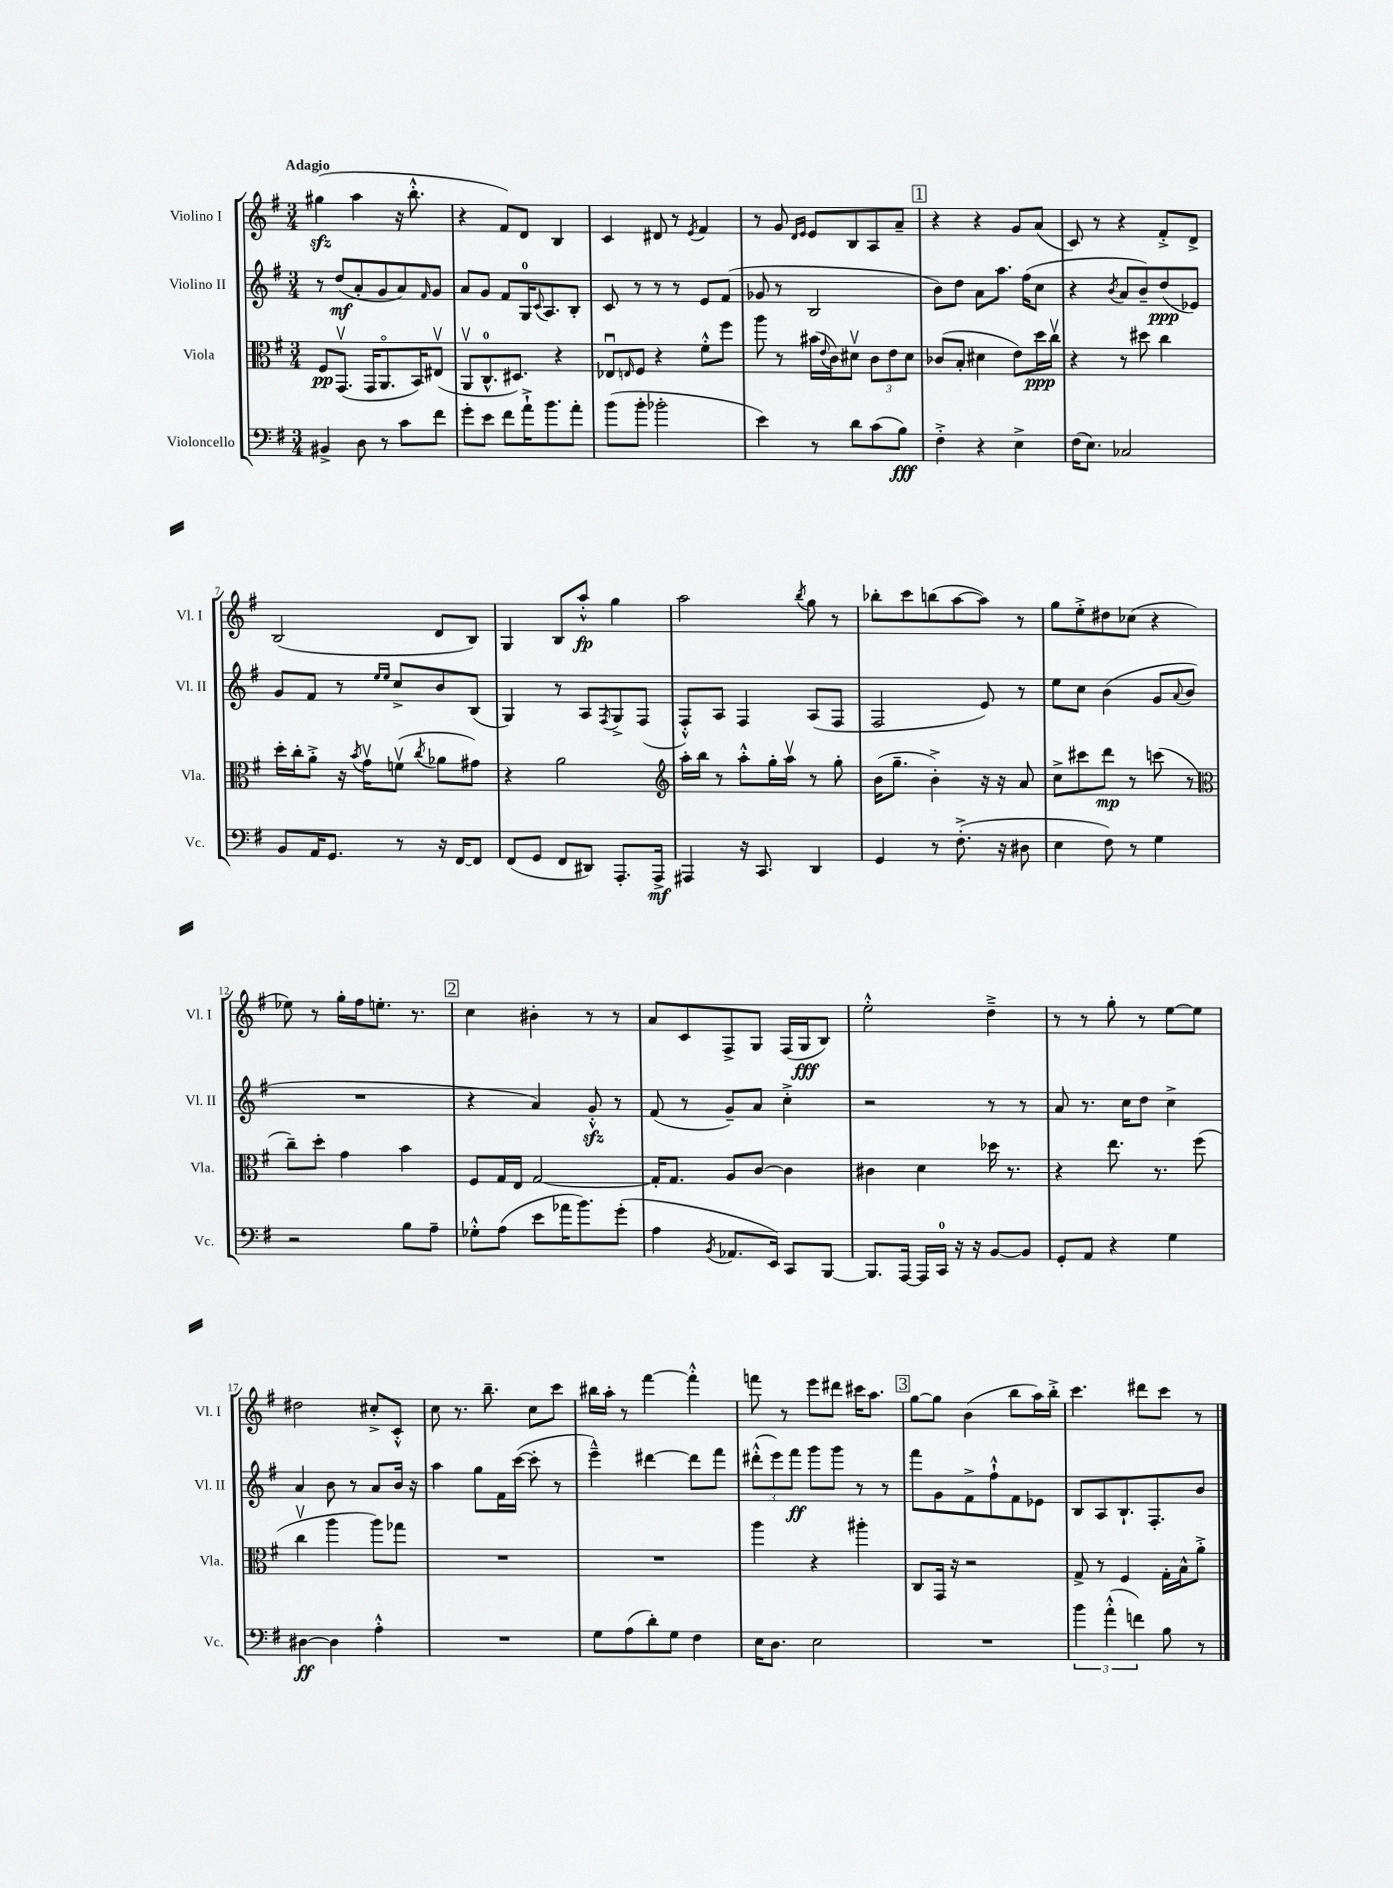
<<
\new StaffGroup <<
\new Staff = "s0" \with { instrumentName = "Violino I" shortInstrumentName = "Vl. I" } {
    \clef treble \key g \major \numericTimeSignature \time 3/4 \tempo "Adagio"
    gis''4\sfz( a''4 r16 b''8.-.-^ |
    r4 fis'8) d'8 b4 |
    c'4 dis'8 r8 \acciaccatura { e'8 } fis'4 |
    r8 g'8 \grace { d'16 e'16 } e'8 b8 a8 a'8-- |
    \mark \markup { \box "1" } r4 r4 g'8 a'8( |
    c'8) r8 r4 fis'8-.-> d'8-> |
    b2( d'8 b8) |
    g4 b8 a''8-.-^\fp g''4 |
    a''2 \acciaccatura { b''8 } g''8 r8 |
    bes''8-. c'''8 b''8( a''8~ a''8) r8 |
    g''8 e''8-.-> dis''8 ces''8( r4 |
    ees''8) r8 g''16-. fis''16 e''8.-. r8. |
    \mark \markup { \box "2" } c''4 bis'4-. r8 r8 |
    a'8 c'8 fis8-> g8 fis16( g16\fff b8) |
    e''2-.-^ d''4---> |
    r8 r8 g''8-. r8 e''8~ e''8 |
    dis''2 cis''8-.-> c'8-.-^ |
    c''8 r8. b''8.-- c''8 c'''8 |
    bis''16 a''16-. r8 fis'''4~ fis'''4-.-^ |
    f'''8 r8 e'''8 dis'''8 cis'''16 a''8. |
    \mark \markup { \box "3" } g''8~ g''8 b'4( b''8 a''16) b''16-.-> |
    c'''4. dis'''8 c'''8 r8 \bar "|." |
}
\new Staff = "s1" \with { instrumentName = "Violino II" shortInstrumentName = "Vl. II" } {
    \clef treble \key g \major \numericTimeSignature \time 3/4
    r8 d''8\mf( a'8-. g'8 a'8) \grace { fis'16 } g'8 |
    a'8 g'8 fis'8 g16-0 \appoggiatura { c'8 } a8. b8-. |
    c'8 r8 r8 r8 e'8 fis'8( |
    ges'8 r8 b2 |
    \mark \markup { \box "1" } b'8) d''8 a'8 a''8. fis''16( c''8 |
    r4 \acciaccatura { b'8 } a'8 b'8--) d''8\ppp( ees'8) |
    g'8 fis'8 r8 \grace { e''16 e''16 } c''8-> b'8 b8( |
    g4) r8 a8 \acciaccatura { fis8 } g8-> fis8( |
    fis8-.-^) a8 fis4 a8( fis8 |
    fis2 e'8) r8 |
    e''8 c''8 b'4( g'8 \appoggiatura { a'8 } b'8 |
    R2. |
    \mark \markup { \box "2" } r4 a'4) g'8-.-^\sfz r8 |
    fis'8( r8 g'8--) a'8 c''4-.-> |
    r2 r8 r8 |
    a'8 r8. c''16 d''8 c''4-> |
    a'4 b'8 r8 a'8 b'16 r16 |
    a''4 g''8 fis'16 c'''16~( c'''8-. r8 |
    e'''4---^) dis'''4~ dis'''8 fis'''8 |
    \tuplet 3/2 { dis'''8-.-^( e'''8) fis'''8\ff } g'''8 g'''8 r8 r8 |
    \mark \markup { \box "3" } fis'''8 g'8 fis'8-> fis''8-!-^ fis'8 ees'8 |
    b8 a8 b8.-! fis8.-. b'8 \bar "|." |
}
\new Staff = "s2" \with { instrumentName = "Viola" shortInstrumentName = "Vla." } {
    \clef alto \key g \major \numericTimeSignature \time 3/4
    fis8\pp g,8.\upbow( g,16 a,8.\flageolet b,16) eis8\upbow( |
    a,8\upbow c8.-0-^ dis8.) r4 |
    ees8\downbow \grace { e16 } fis8 r4 fis'8-.-^ fis''8 |
    a''8 r8 bis'16( \appoggiatura { e'8 } c'16) dis'8\upbow \tuplet 3/2 { c'8 e'8 dis'8 } |
    \mark \markup { \box "1" } ces'8( b8-. dis'4 e'8) d''16\ppp c''16\upbow |
    r4 r8 dis''8 c''4 |
    d''16-. c''16-. a'8-.-> r16 \acciaccatura { b'8 } g'16\upbow f'8\upbow( \acciaccatura { c''8 } aes'8 gis'8) |
    r4 a'2 |
    \clef treble a''16-. b''16 r8 a''8-.-^ g''16-. a''16\upbow r8 g''8-. |
    b'16( g''8.-- b'4-.->) r16 r16 a'8 |
    c''8-> cis'''8 d'''8\mp r8 c'''8( r8 |
    \clef alto c''8--) d''8-. g'4 b'4 |
    \mark \markup { \box "2" } fis8 g16 e16 g2~ |
    g16-. g8. a8 c'8~ c'4 |
    cis'4 d'4 des''16 r8. |
    r4 e''8. r8. fis''8( |
    c''4\upbow a''4 a''8) ges''8 |
    R2. |
    R2. |
    a''4 r4 ais''4-. |
    \mark \markup { \box "3" } c8 g,16 r16 r2 |
    g8-> r8 fis4 g16-. b16-^ a'8-.-> \bar "|." |
}
\new Staff = "s3" \with { instrumentName = "Violoncello" shortInstrumentName = "Vc." } {
    \clef bass \key g \major \numericTimeSignature \time 3/4
    bis,4-> d8 r8 c'8 fis'8 |
    g'8-. e'8 fis'8 a'16-!-> b'8. a'8-. |
    b'8( b'8-. bes'2-. |
    e'4) r8 d'8 c'8( b8\fff) |
    \mark \markup { \box "1" } fis4-.-> r4 e4-> |
    fis16( e8.) ces2 |
    b,8 a,16 g,8. r8 r16 fis,16~ fis,8 |
    fis,8( g,8 fis,8 dis,8) a,,8.-. a,,16->\mf |
    ais,,4 r16 c,8. d,4 |
    g,4 r8 fis8.-.->( r16 dis8 |
    e4 fis8) r8 g4 |
    r2 b8 a8-- |
    \mark \markup { \box "2" } ges8-.-^ a8( e'8 aes'16 b'8.) g'8-.( |
    a4 \acciaccatura { b,8 } aes,8. e,16) c,8 b,,8~ |
    b,,8. a,,16~ a,,16 c,16-0 r16 r16 b,8~ b,8 |
    g,8-. a,8 r4 g4 |
    dis4~\ff dis4 a4-.-^ |
    R2. |
    g8 a8( d'8-.) g8 fis4 |
    e16 d8. e2 |
    \mark \markup { \box "3" } R2. |
    \tuplet 3/2 { b'4 a'4-.-^( f'4) } b8 r8 \bar "|." |
}
>>
>>
